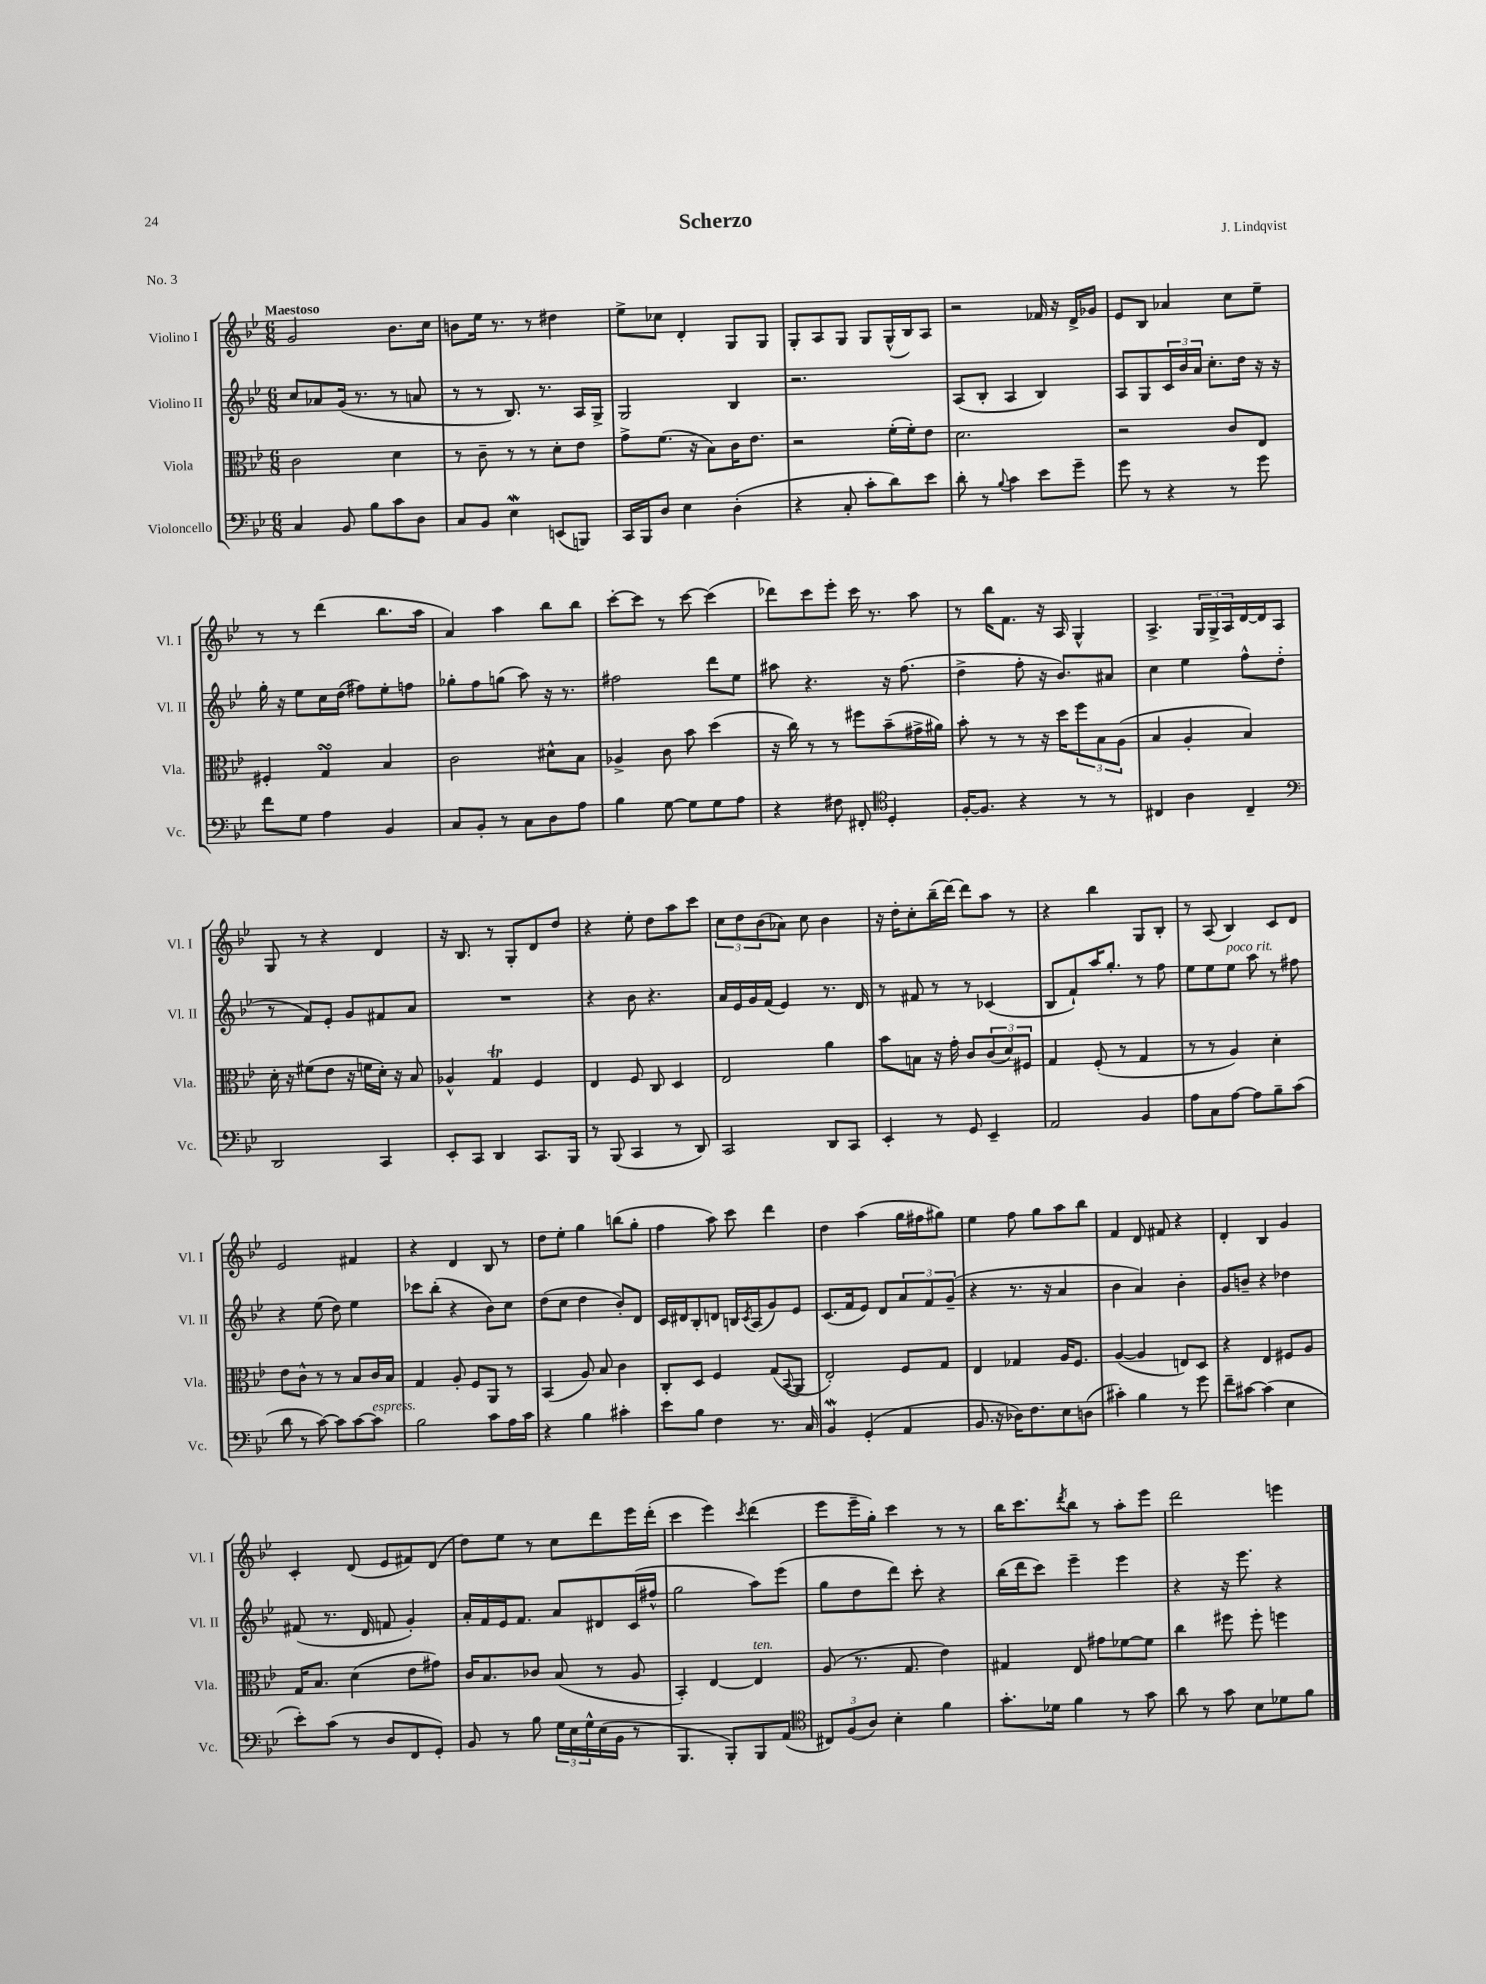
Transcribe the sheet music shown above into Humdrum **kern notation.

**kern	**kern	**kern	**kern
*part4	*part3	*part2	*part1
*staff4	*staff3	*staff2	*staff1
*I"Violoncello	*I"Viola	*I"Violino II	*I"Violino I
*I'Vc.	*I'Vla.	*I'Vl. II	*I'Vl. I
*clefF4	*clefC3	*clefG2	*clefG2
*k[b-e-]	*k[b-e-]	*k[b-e-]	*k[b-e-]
*M6/8	*M6/8	*M6/8	*M6/8
=1	=1	=1	=1
!	!	!	!LO:TX:a:B:t=Maestoso
4C/	2c\	8cc/L	2g/
.	.	8a-X/	.
8BB-/	.	(16g/Jk	.
.	.	8.r	.
8B-\L	.	.	.
8c\	4d\	8r	8.b-\L
8D\J	.	8an/	.
.	.	.	16cc\Jk
=2	=2	=2	=2
8C/L	8r	8r	8bn\L
8BB-/J	8c~\	8r	16ee-\Jk
.	.	.	8.r
4E-w\	8r	8.B-/)	.
.	8r	.	8r
.	.	8.r	.
(8EEn/L	8d'\L	.	4dd#X\
8BBBn/J)	8e-\J	16A/LL	.
.	.	16G^/JJ	.
=3	=3	=3	=3
16CC/LL	8g^\L	2G/	8ee-^\L
16BBB-/J	.	.	.
8D/J	(8.f\J	.	8cc-X\J
4E-\	.	.	4d'/
.	16r	.	.
.	8B-\L)	.	.
(4D'\	16c\K	4B-/	8G/L
.	8.e-\J	.	.
.	.	.	8G/J
=4	=4	=4	=4
4r	2r	2.r	8G'/L
.	.	.	8A/
8C'/	.	.	8G/J
8c'\L	.	.	8G/L
8d\)	(16f'\LL	.	(16G^^/L
.	16f'\J)	.	16B-/J)
8e-\J	8e-\J	.	8A/J
=5	=5	=5	=5
8d'\	2.d\	(8A/L	2r
8r	.	8B-'/J	.
8qqB-/	.	.	.
4c\	.	4A/	.
8e-\L	.	4B-/)	16f-X/
.	.	.	16r
8g~\J	.	.	16d^/LL
.	.	.	16g-X/JJ
=6	=6	=6	=6
8g\	2r	8A/L	8e-/L
8r	.	8G/	8B-/J
4r	.	24c/L	4a-X/
.	.	24b-/	.
.	.	24a/JJ	.
.	.	8.cc'\L	.
8r	8c/L	.	8cc\L
.	.	16dd\Jk	.
8g\	8E-/J	16r	8ee-~\J
.	.	16r	.
!!LO:LB:g=z
=7	=7	=7	=7
8f\L	4F#X'/	16gg'\	8r
.	.	16r	.
8G\J	.	8ee-\L	8r
4A\	4GsSSS/	16cc\L	(4ddd\
.	.	(16dd\JJ	.
.	.	8ff#X\L)	.
4BB-/	4B-/	8ee-'\	8.bb-\L
.	.	8ffn\J	.
.	.	.	16aa\Jk
=8	=8	=8	=8
8C/L	2c\	8gg-X'\L	4a/)
8BB-'/J	.	8ff\	.
8r	.	(8ggn\J	4aa\
8C\L	.	8aa\)	.
8D\	8d#X^^\L	16r	8bb-\L
.	.	8.r	.
8A\J	8B-\J	.	8bb-\J
=9	=9	=9	=9
4B-\	4A-X^/	2ff#X\	[8ccc'\L
.	.	.	8ccc\J]
[8G\	8c\	.	8r
8G\L]	8b-\	.	[8ccc\
8G\	(4dd\	8ddd\L	(4ccc\]
8A\J	.	8ee-\J	.
=10	=10	=10	=10
4r	16r	8aa#X\	8ddd-X\L)
.	16cc\)	.	.
.	8r	4.r	8ccc\
8F#X\	8r	.	8eee-'\J
8FF#X'/	8ff#X\L	.	16ccc\
.	.	.	8.r
*clefC4	*	*	*
4D'/	(8b-~\	16r	.
.	.	(8.ff\	.
.	16g#X^\L	.	8aa\
.	16a#X\JJ)	.	.
=11	=11	=11	=11
[16F'/KL	8b-'\	4dd^\	8r
8.F/J]	.	.	.
.	8r	.	16bb-\KL
.	.	.	8.f\J
4r	8r	8ff'\	.
.	16r	16r	16r
.	16dd\KL	8.b-/L)	16A/
8r	12ff\	.	4G^^/
.	12B-\	.	.
8r	.	8a#X/J	.
.	(12A\J	.	.
=12	=12	=12	=12
4C#X/	4B-/	4cc\	4.A^/
4A\	4A'/	4ee-\	.
.	.	.	24G/LL
.	.	.	24G^/
.	.	.	24A/
4C#~/	4B-/)	8ff^^\L	[16d/
.	.	.	16d/J]
.	.	(8dd'\J	8A/J
!!LO:LB:g=z
=13	=13	=13	=13
*clefF4	*	*	*
2DD/	16d'\	8r	8G/
.	16r	.	.
.	(8f#X\L	8f/L)	8r
.	8e-\J	8e-'/J	4r
.	16r	8g/L	.
.	16fn\LL	.	.
4CC/	16d'\JJ)	8f#X/	4d/
.	16r	.	.
.	8B-/	8a/J	.
=14	=14	=14	=14
8EE-'/L	4A-X^^/	2.r	16r
.	.	.	8.B-/
8CC/J	.	.	.
4DD/	4GT/	.	8r
.	.	.	8G'/L
8.CC/L	4F/	.	8d/
.	.	.	8dd/J
16BBB-/Jk	.	.	.
=15	=15	=15	=15
8r	4E-/	4r	4r
(8BBB-/	.	.	.
4CC/	8F/	8b-\	8ee-'\
.	8C/	4.r	8dd\L
8r	4D/	.	8aa\
8DD/)	.	.	8ccc\J
=16	=16	=16	=16
2CC/	2E-/	16a/LL	12cc\L
.	.	16e-/	.
.	.	.	12dd\
.	.	16g/	.
.	.	.	(12b-\
.	.	(16f/JJ	.
.	.	4e-/)	8a-X\J)
.	.	.	8cc\
8DD/L	4a\	8.r	4b-\
8CC/J	.	.	.
.	.	16d/	.
=17	=17	=17	=17
4EE-'/	8b-\L	8r	16r
.	.	.	16dd'\KL
.	8Bn\J	8f#X/	8cc'\
8r	16r	8r	(16bb-~\L
.	16g'\	.	[16ddd\JJ)
8GG/	8c/L	8r	8ddd\L]
4EE-~/	(12c/	(4c-X/	8aa\J
.	12d/)	.	.
.	.	.	8r
.	12F#X/J	.	.
=18	=18	=18	=18
2AA/	4G/	8B-/L	4r
.	.	8f`/)	.
.	(8F'/	16aa/K	4bb-\
.	.	8.gg'/J	.
.	8r	.	.
4BB-/	4G/	8r	8G/L
.	.	8ff\	8B-'/J
=19	=19	=19	=19
8A\L	8r	8ee-\L	8r
8C\	8r	8ee-\	(8A/
!	!	!LO:TX:a:i:t=poco rit.	!
[8A\J	4A/)	8ee-\J	4B-/)
8A\L]	.	8aa\	.
8B-~\	4d'\	8r	8c/L
(8c\J	.	8ff#X\	8d/J
!!LO:LB:g=z
=20	=20	=20	=20
8d\	8e-\L	4r	2e-/
8r	8c^^\J	.	.
[8c\)	8r	(8ee-\	.
8c\L]	8r	8dd\)	.
[8c\	8B-/L	4ee-\	4f#X/
!LO:TX:a:i:t=espress.	!	!	!
8c\J]	16c/L	.	.
.	16B-/JJ	.	.
=21	=21	=21	=21
2B-\	4G/	8ccc-X\L	4r
.	.	(8bb-'\J	.
.	8A'/	4r	4d/
.	8F/L	.	.
8c\L	8AA/J	8b-\L)	8B-/
16A\L	8r	8cc\J	8r
16c\JJ	.	.	.
=22	=22	=22	=22
4r	(4BB-/	(8dd\L	8dd\L
.	.	8cc\J	8ee-'\J
4B-\	8A/)	4dd\	4gg\
.	8B-/	.	.
4c#X'\	4c\	8b-'/L)	(8bbn\L
.	.	8d/J	8gg'\J
=23	=23	=23	=23
8e-\L	8C'/L	16c/LL	4ff\
.	.	16d#X/J	.
8B-\J	8D/J	8B-'/	.
4F\	4F/	8dn/J	8aa\)
.	.	16Bn/LL	8ccc\
.	.	8qc/	.
.	.	(16A/J	.
8.r	(8G/L	8g/)	4ddd\
.	8qqBB-/	.	.
.	8AA/J	8e-/J	.
16C/	.	.	.
=24	=24	=24	=24
4BB-w/	2E-'/)	(8.c/L	4dd\
.	.	16f/k	.
(4GG'/	.	8e-/J)	(4aa\
.	.	8d/L	.
4AA/	8F/L	12a/	16gg\LL
.	.	.	16ff#X\J
.	.	12f/	.
.	8G/J	.	8gg#X\J)
.	.	(12g~/J	.
=25	=25	=25	=25
8.BB-/	4E-/	4r	4ee-\
16r	.	.	.
16D-X\KL)	4G-X/	8.r	8ff\
8.F\	.	.	.
.	.	.	8gg\L
.	.	16r	.
8E-\	16A/KL	4a/	8aa\
.	8.F/J	.	.
(8Dn\J	.	.	8bb-\J
=26	=26	=26	=26
4c#X'\)	([4A/	4b-\	4f/
4B-\	4A/]	4a/)	8d/
.	.	.	8f#X/
8r	8En/L)	4b-'\	4r
8g\	8D/J	.	.
=27	=27	=27	=27
8f~\L	4r	8g/L	4d'/
[8c#X\J	.	8bn~/J	.
(4c#\]	4E-/	4r	4B-/
4E-\	8F#X/L	4dd-X\	4g/
.	8A/J	.	.
!!LO:LB:g=z
=28	=28	=28	=28
8e-'\L)	16G/KL	(8f#X/	4c'/
.	8.B-/J	.	.
(8c\J	.	8.r	.
8r	(4d\	.	(8d/
.	.	16d/	.
8D/L	.	8fn/	8e-/L
8FF/	8e-\L	4g'/)	8f#X/)
8GG'/J)	8g#X\J)	.	(8d/J
=29	=29	=29	=29
8BB-/	16c/KL	16a'/LL	8dd\L)
.	8.B-/	16f/	.
8r	.	16e-/J	8ee-\J
.	.	8.f/J	.
8B-\	8c-X/J	.	8r
24G\LL	(8B-/	8a/L	8cc\L
24E-\	.	.	.
24G^^\	.	.	.
(16E-\	8r	8d#X/	8ddd\
16BB-\JJ	.	.	.
8r	8A/	(16c/L	16eee-\L
.	.	16ff#X^^/JJ	(16ddd'\JJ
=30	=30	=30	=30
4.BBB-/	4BB-'/)	2gg\	4ccc\
.	[4E-/	.	4eee-\)
8BBB-'/L)	.	.	.
.	.	.	8qccc/
!	!LO:TX:a:i:t=ten.	!	!
8BBB-/	4E-/]	8aa\L)	(4ddd\
(8AA/J	.	(8eee-\J	.
=31	=31	=31	=31
*clefC4	*	*	*
12C#X/L)	(8A/	8gg\L	8eee-\L
(12F/	.	.	.
.	8.r	8dd\	16eee-~\L
12A/J)	.	.	.
.	.	.	16gg'\JJ)
4B-'\	.	8ddd\J)	4ccc\
.	8.G/	.	.
.	.	8ccc'\	.
4f\	4e-\)	4r	8r
.	.	.	8r
=32	=32	=32	=32
8.g'\L	4G#X/	(16bb-\LL	16bb-\KL
.	.	16ddd\J	8.ccc\
.	.	8ccc\J)	.
16d-X\Jk	.	.	.
.	.	.	8qddd/
4f\	8E-/	4eee-~\	8bb-\J
.	8g#X\L	.	8r
8r	[8f-X\	4eee-\	8aa'\L
8g\	8f-\J]	.	8eee-\J
=33	=33	=33	=33
8a\	4cc\	4r	2ddd\
8r	.	.	.
8g\	8ff#X\	16r	.
.	.	8.eee-\	.
8B-\L	8ff#'\	.	.
8d-X\	4ffn\	4r	4eeen\
8f\J	.	.	.
==	==	==	==
*-	*-	*-	*-
